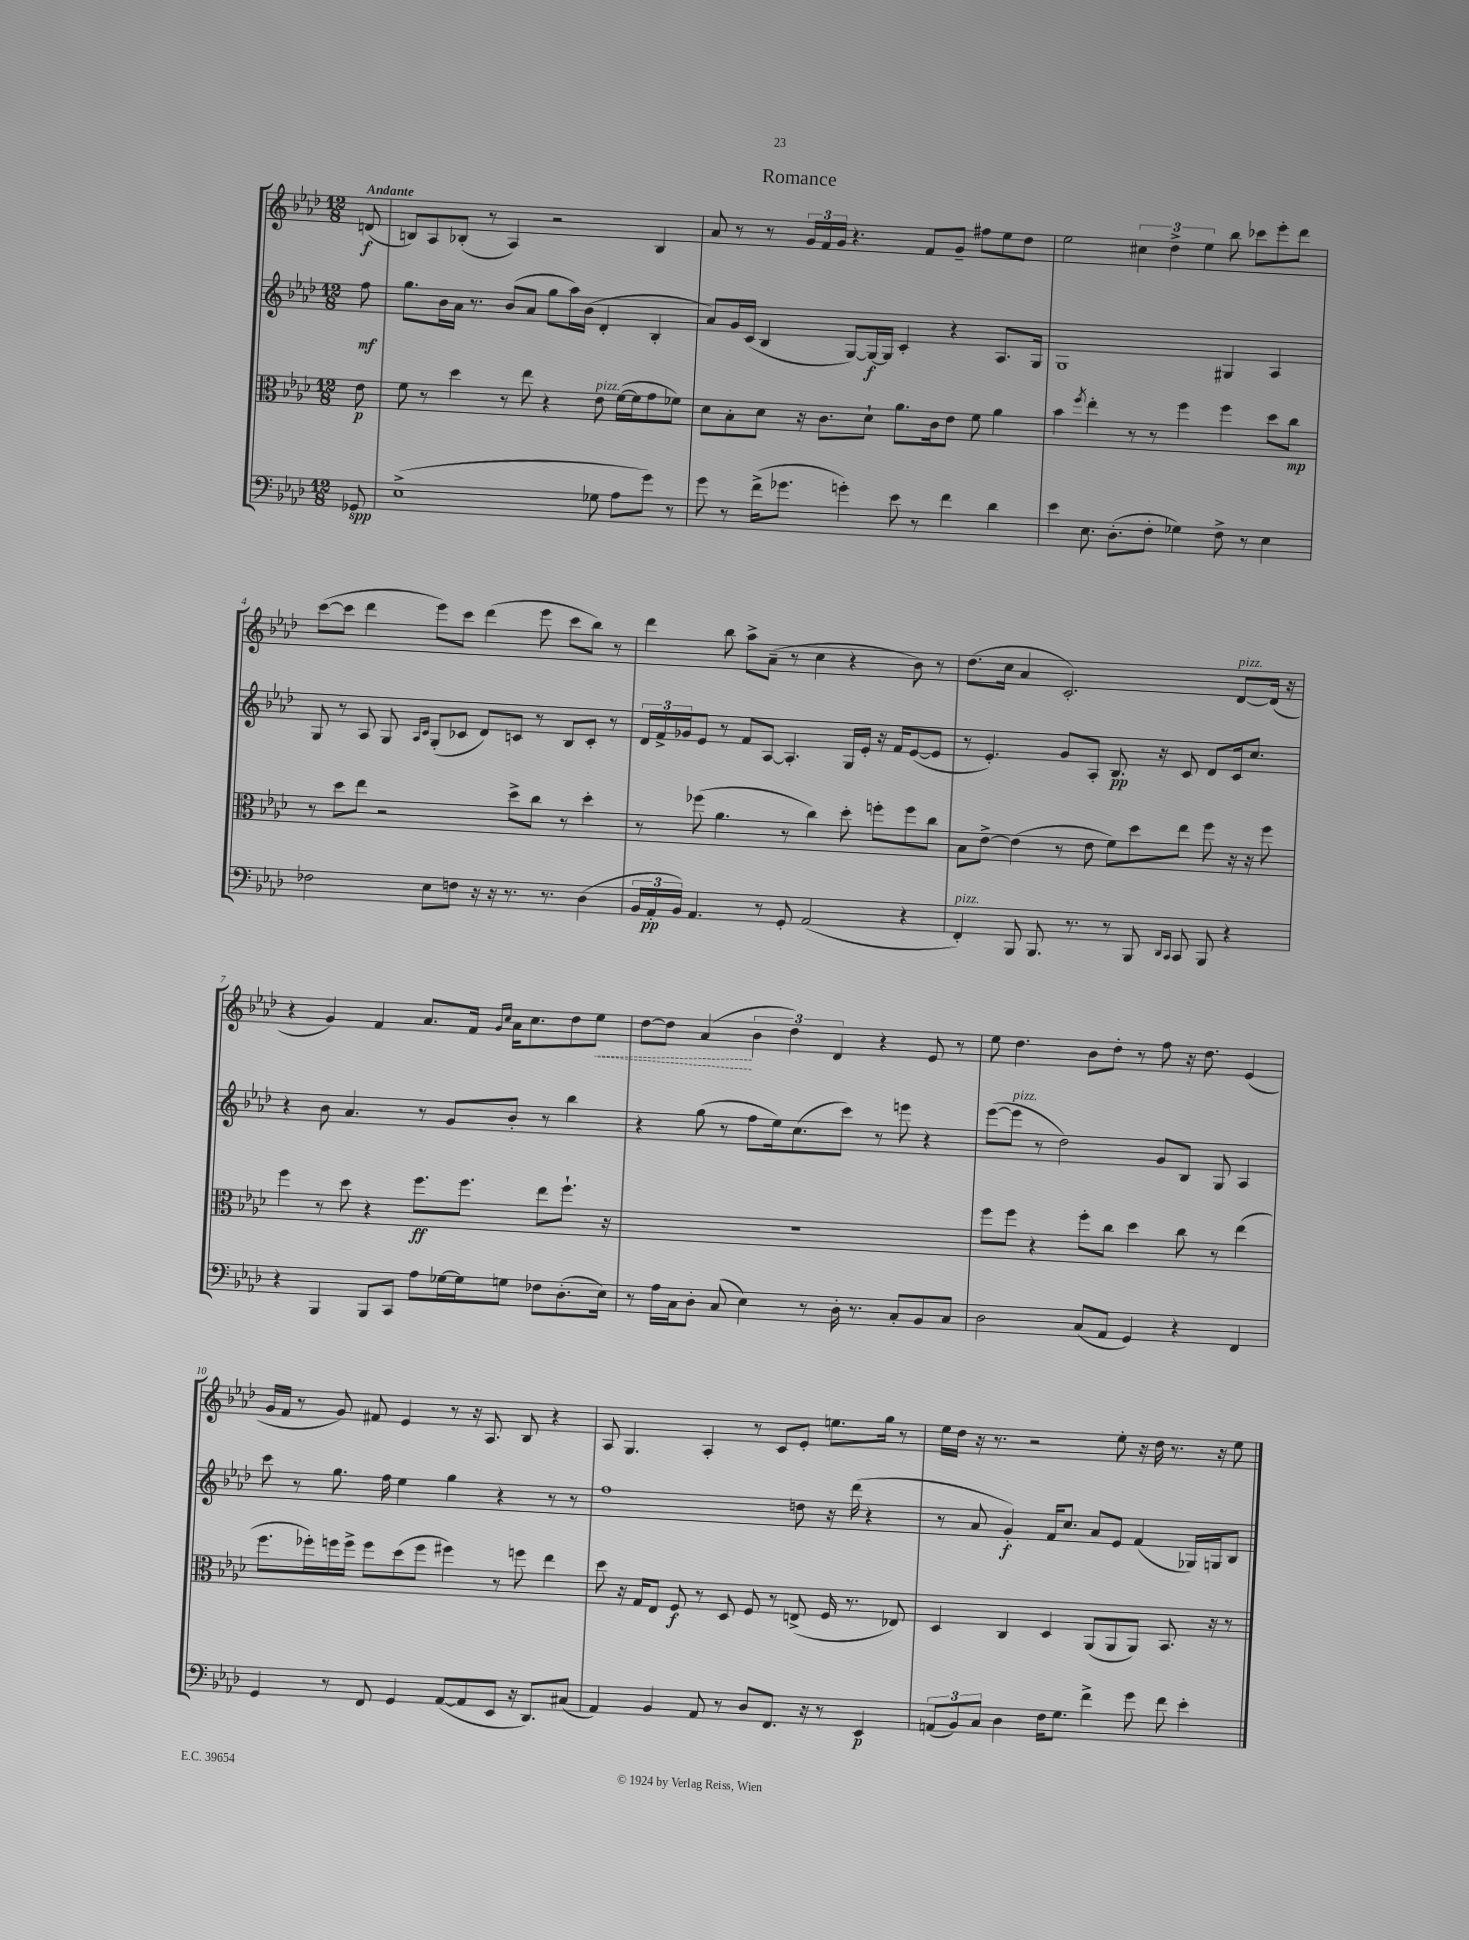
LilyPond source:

\header { title = "Romance" }
<<
\new StaffGroup <<
\new Staff = "s0" {
    \clef treble \key aes \major \numericTimeSignature \time 12/8 \partial 8 \tempo "Andante"
    d'8\f( |
    b8) aes8 bes8-.( r8 aes4) r2 bes4 |
    aes'8 r8 r8 \tuplet 3/2 { g'16 f'16 g'16 } r4. f'8 g'8-- fis''8 ees''8 des''8 |
    ees''2 \tuplet 3/2 { cis''4 des''4-> ees''4 } bes''8 ces'''8 ees'''8-. des'''8 |
    c'''8~( c'''8 des'''4 ees'''8) c'''8 des'''4( ees'''8 c'''8 bes''8) r8 |
    des'''4 bes''8 aes''8-> aes'8--( r8 c''4 r4 bes'8) r8 |
    des''8.( c''16 aes'4 c'2.-.) des'8~^\markup { \italic "pizz." } des'16( r16 |
    r4 g'4) f'4 aes'8. f'16 \grace { g'16 c''16 } aes'16 c''8. des''8 \once \override Hairpin.style = #'dashed-line ees''8\< |
    des''8~ des''8 aes'4\!( \tuplet 3/2 { bes'4 des''4) des'4 } r4 ees'8 r8 |
    ees''8 des''4. bes'8 des''8-. r8 f''8 r16 des''8. ees'4( |
    g'16 f'16 r8 g'8) fis'8 ees'4 r8 r16 aes8. bes8 r4 |
    aes8 g4. aes4-. r8 c'8 ees'8-. e''8. g''16 r8 |
    ees''16 des''16 r16 r8. r2 ees''8-. r16 des''16 r8. r16 ees''8 \bar "|." |
}
\new Staff = "s1" {
    \clef treble \key aes \major \numericTimeSignature \time 12/8 \partial 8
    f''8\mf |
    g''8. bes'16 aes'16 r8. bes'8( aes'8 g''8 aes''16) bes'16( des'4-. bes4-. |
    aes'8) g'16 c'16( bes4 g8~) g16~\f g16 c'4-. r4 aes8. g16 |
    g1 gis4 aes4 |
    g8 r8 aes8 g8 \grace { aes16 c'16 } g8-.( ces'8 des'8) c'8 r8 bes8 c'8-. r8 |
    \tuplet 3/2 { des'16 f'16-> ges'16 } ees'8 r8 f'8 aes8~ aes4.-. g16 ees'16-. r16 f'16 ees'8~( ees'8 |
    r8 ees'4.-.) g'8 aes8-. bes8.\pp r16 c'8 des'8 c'16 c''8. |
    r4 bes'8 aes'4. r8 g'8 bes'8-. r8 bes''4 |
    r4 g''8( r8 f''8 ees''16) c''8.( c'''8) r8 e'''8 r4 |
    ees'''8~( ees'''8^\markup { \italic "pizz." } r8 des''2) g'8 bes8 g8 aes4 |
    c'''8 r8 g''8. f''16 ees''4 g''4 r4 r8 r8 |
    f''1 d''8 r16 des'''16( r4 |
    r8 aes'8 g'4-.\f) f'16 c''8. aes'8 ees'8 f'4( ges16) g16 bes8 \bar "|." |
}
\new Staff = "s2" {
    \clef alto \key aes \major \numericTimeSignature \time 12/8 \partial 8
    ees'8\p |
    f'8 r8 des''4 r8 ees''8 r4 ees'8^\markup { \italic "pizz." } f'16~( f'16 g'8 fes'8) |
    des'8 bes8-. des'8 r16 c'8. des'8-! aes'8. c'16 ees'8 f'8 aes'4 |
    bes'4 \acciaccatura { f''8 } ees''4-. r8 r8 f''4 f''4 des''8 c''8\mp |
    r8 des''8 ees''8 r2 des''8-> c''8 r8 des''4-. |
    r8 fes''8( aes'4. r8 c''4) des''8-. f''8-. f''8 c''8 |
    bes8 ees'8~-> ees'4( r8 ees'8 f'8) des''8 ees''8 f''8 r16 r16 f''8 |
    f''4 r8 des''8 r4 f''8.\ff f''8. ees''8 f''8.-! r16 |
    R1. |
    f''8 f''8 r4 f''8-. c''8 des''4 c''8 r8 ees''4( |
    f''8. fes''16-.) f''16 f''16-> f''8 des''8( f''8 fis''4) r8 f''8 ees''4 |
    des''8 r16 g16 ees8 f8\f r8 des8 f8 r8 e8->( f16 r8. ees8) |
    des4 c4 des4 aes,8( aes,8 aes,8) bes,8. r16 r8 \bar "|." |
}
\new Staff = "s3" {
    \clef bass \key aes \major \numericTimeSignature \time 12/8 \partial 8
    ges,8\spp |
    ees1->( ges8 aes8 g'8) r8 |
    g'8 r8 f'16->( ges'8. g'4-.) ees'8 r8 f'4 des'4 |
    ees'4 ees8. des8.-.( f8-. ges4) f8-> r8 ees4 |
    fes2 ees8 f8 r16 r16 r8. r8. des4( |
    \tuplet 3/2 { bes,16 aes,16-.\pp bes,16) } aes,4. r8 g,8-. aes,2( r4 |
    f,4-.^\markup { \italic "pizz." }) bes,,8 bes,,8. r8. r8 bes,,8 \grace { des,16 c,16 } c,8 bes,,8 r4 |
    r4 bes,,4 bes,,8 c,8 aes8 ges16~ ges16 g8 fes8 des8.-.( ees16) |
    r8 aes16 c16 des8-. c8( ees4) r8 des16-. r8. c8-. bes,8 c8 |
    des2 c8( aes,8 g,4) r4 f,4 |
    g,4 r8 f,8 g,4 aes,8~( aes,8 ees,8 r16 des,8.) cis8( |
    aes,4) bes,4 aes,8 r8 des8 f,8. r16 r8 ees,4\p |
    \tuplet 3/2 { a,8( bes,8) c8 } des4 f16 g8. f'4-> g'8 f'8 ees'4-. \bar "|." |
}
>>
>>
